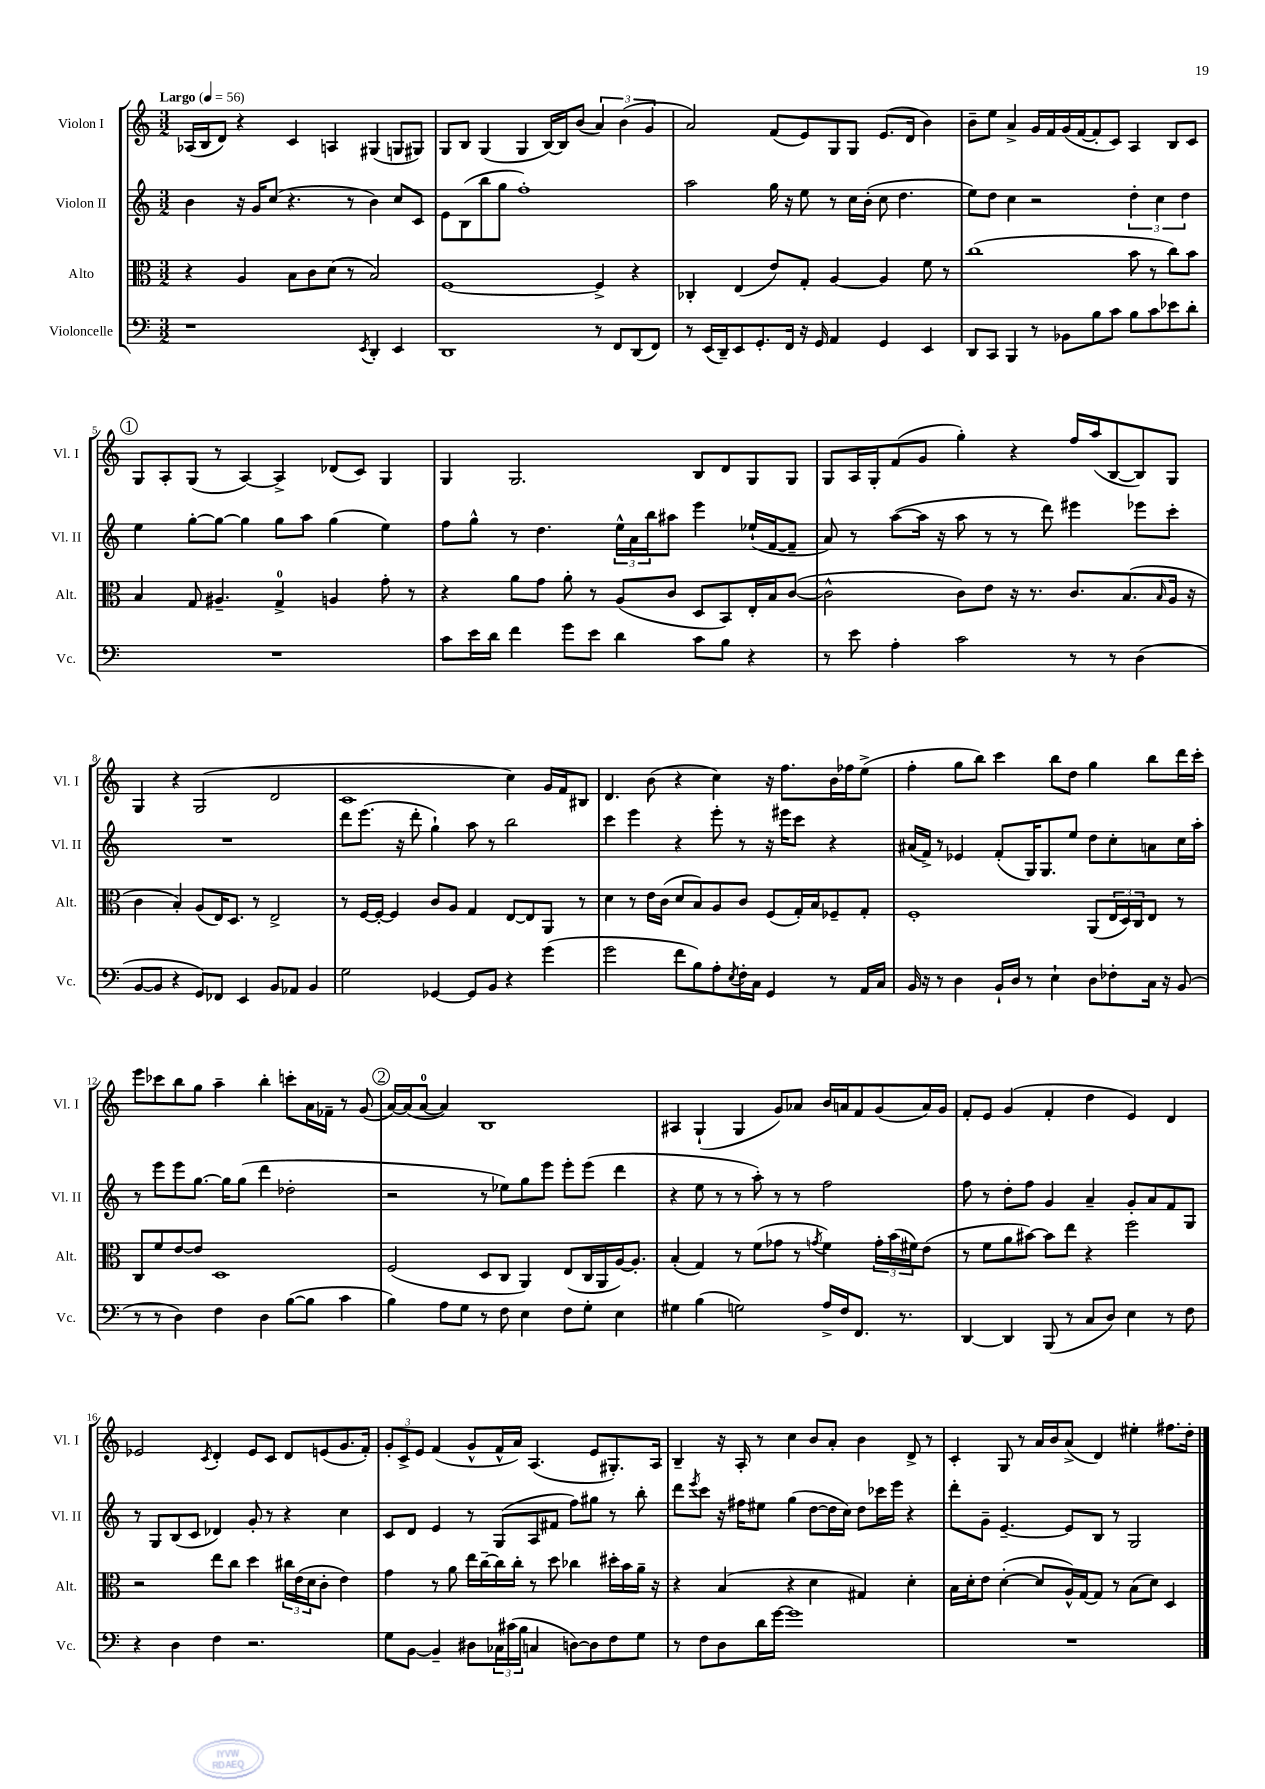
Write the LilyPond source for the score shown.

<<
\new StaffGroup <<
\new Staff = "s0" \with { instrumentName = "Violon I" shortInstrumentName = "Vl. I" } {
    \clef treble \key c \major \numericTimeSignature \time 3/2 \tempo "Largo" 4 = 56
    aes16( b16 d'8) r4 c'4 a4 gis4( g8 gis8) |
    g8 b8 g4( g4 b16~) b16 b'8( \tuplet 3/2 { a'4) b'4( g'4 } |
    a'2) f'8( e'8) g8 g8 e'8.( d'16 b'4) |
    b'8-- e''8 a'4-> g'16 f'16 g'16( f'16~ f'8-. c'8) a4 b8 c'8 |
    \mark \markup { \circle "1" } g8 a8-. g8( r8 a4~) a4-> des'8( c'8) g4 |
    g4 g2. b8 d'8 g8 g8 |
    g8 a16 g16-. f'8( g'8 g''4-.) r4 f''16 a''16( b8~ b8) g8 |
    g4 r4 g2( d'2 |
    c'1 c''4) g'16 f'16 bis8 |
    d'4. b'8( r4 c''4) r16 f''8. b'16 fes''16 e''8->( |
    f''4-. g''8 b''8) c'''4 b''8 d''8 g''4 b''8 d'''16 c'''16-. |
    e'''8 ces'''8 b''8 g''8 a''4-- b''4-. c'''8-. a'16 fes'16-- r8 g'8( |
    \mark \markup { \circle "2" } a'16~) a'16( a'8-0~ a'4) b1 |
    ais4 g4-!( g4 g'8) aes'8 b'16 a'16 f'8 g'8( a'16) g'16 |
    f'8-. e'8 g'4( f'4-. d''4 e'4) d'4 |
    ees'2 \acciaccatura { c'8 } d'4-. ees'8 c'8 d'8 e'8( g'8. f'16-.) |
    \tuplet 3/2 { g'8-. c'8-> e'8 } f'4( g'8-^ f'16-^ a'16) a4.( e'8 gis8.-.) a16 |
    b4-- r16 a16-. r8 c''4 b'8 a'8-. b'4 d'8-> r8 |
    c'4-. g8 r8 a'16 b'16 a'8->( d'4) eis''4-. fis''8. d''16-. \bar "|." |
}
\new Staff = "s1" \with { instrumentName = "Violon II" shortInstrumentName = "Vl. II" } {
    \clef treble \key c \major \numericTimeSignature \time 3/2
    b'4 r16 g'16 c''8( r4. r8 b'4) c''8 c'8 |
    e'8 b8( b''8 g''8 f''1-.) |
    a''2 g''16 r16 e''8 r8 c''16 b'16-.( c''8 d''4. |
    e''8) d''8 c''4 r2 \tuplet 3/2 { d''4-. c''4 d''4 } |
    \mark \markup { \circle "1" } e''4 g''8~-. g''8~ g''4 g''8 a''8 g''4( e''4) |
    f''8 g''8-^ r8 d''4. \tuplet 3/2 { e''16-^ a'16 b''16 } ais''8 e'''4 ees''16-!( f'16~ f'8-- |
    a'8) r8 a''8~( a''16 r16 a''8 r8 r8 d'''8) eis'''4 ees'''8 c'''8-. |
    R1. |
    d'''8 e'''8.( r16 d'''8-. g''4-!) a''8 r8 b''2 |
    c'''4 e'''4 r4 e'''8-. r8 r16 eis'''16 c'''8 r4 |
    ais'16( f'16->) r8 ees'4 f'8-.( g16) g8. e''8 d''8 c''8-. a'8 c''16 a''16-. |
    r8 e'''8 e'''8 g''8.~ g''16 g''8( d'''4 des''2-. |
    \mark \markup { \circle "2" } r2 r8 ees''8) g''8 e'''8 e'''8-. e'''8( d'''4 |
    r4 e''8 r8 r8 a''8-.) r8 r8 f''2 |
    f''8 r8 d''8-. f''8 g'4 a'4-- g'8-. a'8 f'8 g8 |
    r8 g8 b8( c'8 des'4) g'8-. r8 r4 c''4 |
    c'8 d'8 e'4 r8 g8( a8 fis'8 f''8) gis''8 r8 b''8-. |
    d'''8 \acciaccatura { e'''8 } c'''8 r16 fis''16 eis''8 g''4( d''8~ d''16 c''16) d''8 ces'''16 e'''16 r4 |
    d'''8-. g'8-- e'4.~-- e'8 b8 r8 g2 \bar "|." |
}
\new Staff = "s2" \with { instrumentName = "Alto" shortInstrumentName = "Alt." } {
    \clef alto \key c \major \numericTimeSignature \time 3/2
    r4 a4 b8 c'8 d'8( r8 b2) |
    f1~ f4-> r4 |
    ces4-. e4( e'8) g8-. a4~ a4 f'8 r8 |
    c''1( b'8 r8 c''8) b'8 |
    \mark \markup { \circle "1" } b4 g8 ais4.-- g4-0-> a4 g'8-. r8 |
    r4 a'8 g'8 a'8-. r8 a8( c'8 d8 b,8) e16-. b16 c'8~( |
    c'2-^ c'8) e'8 r16 r8. c'8. b8.( \grace { b16 } a16 r16 |
    c'4 b4-.) a8( e16) d8. r8 e2-> |
    r8 f16~ f16~-. f4 c'8 a8 g4 e8~ e8 a,8 r8 |
    d'4 r8 e'16 c'16( d'8 b8) a8 c'8 f8( g16-.) b16 fes8-- g8-. |
    f1-. a,8( \tuplet 3/2 { e16 d16) c16 } e8 r8 |
    c8 f'8 e'8~ e'8 d1 |
    \mark \markup { \circle "2" } f2( d8 c8 a,4) e8( c16 a,16 a16~) a8.-. |
    b4-.( g4) r8 f'8( ges'8 r8 \acciaccatura { g'8 } f'4) \tuplet 3/2 { g'16-. b'16( fis'16) } e'8( |
    r8 f'8 a'8 bis'8~) bis'8 e''8 r4 f''2 |
    r2 e''8 c''8 d''4 \tuplet 3/2 { cis''16 e'16( d'16 } c'8-. e'4) |
    g'4 r8 a'8 e''16 c''16~-- c''16 c''16-. r8 d''8 ces''4 dis''16-. b'16 a'16-- r16 |
    r4 b4( r4 d'4 gis4) d'4-. |
    b16 d'16-. e'8 d'4~-.( d'8 a16-^) g16~ g8 r8 b8( d'8) d4 \bar "|." |
}
\new Staff = "s3" \with { instrumentName = "Violoncelle" shortInstrumentName = "Vc." } {
    \clef bass \key c \major \numericTimeSignature \time 3/2
    r1 \acciaccatura { e,8 } d,4-. e,4 |
    d,1 r8 f,8 d,8( f,8) |
    r8 e,16( d,16--) e,8 g,8.-. f,16 r16 g,16 a,4 g,4 e,4 |
    d,8 c,8 b,,4 r8 bes,8 b8 c'8 b8 c'8 ees'8 d'8-. |
    \mark \markup { \circle "1" } R1. |
    c'8 e'16 d'16 f'4 g'8 e'8 d'4 c'8 b8 r4 |
    r8 e'8 a4-. c'2 r8 r8 d4( |
    b,8~ b,8 r4 g,8) fes,8 e,4 b,8 aes,8 b,4 |
    g2 ges,4~ ges,8 b,8 r4 g'4( |
    g'2 f'8 b8) a8-. \acciaccatura { e8 } f16-. c16 g,4 r8 a,16 c16 |
    b,16 r16 r8 d4 b,16-! d16 r8 e4-! d8 fes8-. c16 r16 b,8( |
    r8 r8 d4) f4 d4 b8~( b8 c'4 |
    \mark \markup { \circle "2" } b4) a8 g8 r8 f8 e4 f8 g8-. e4 |
    gis4 b4( g2) a16-> f16 f,8. r8. |
    d,4~ d,4 b,,8( r8 c8 d8) e4 r8 f8 |
    r4 d4 f4 r2. |
    g8 b,8~ b,4-- dis8 \tuplet 3/2 { ces16 cis'16( b16 } c4 d8~) d8 f8 g8 |
    r8 f8 d8 d'16 g'16~ g'1 |
    R1. \bar "|." |
}
>>
>>
